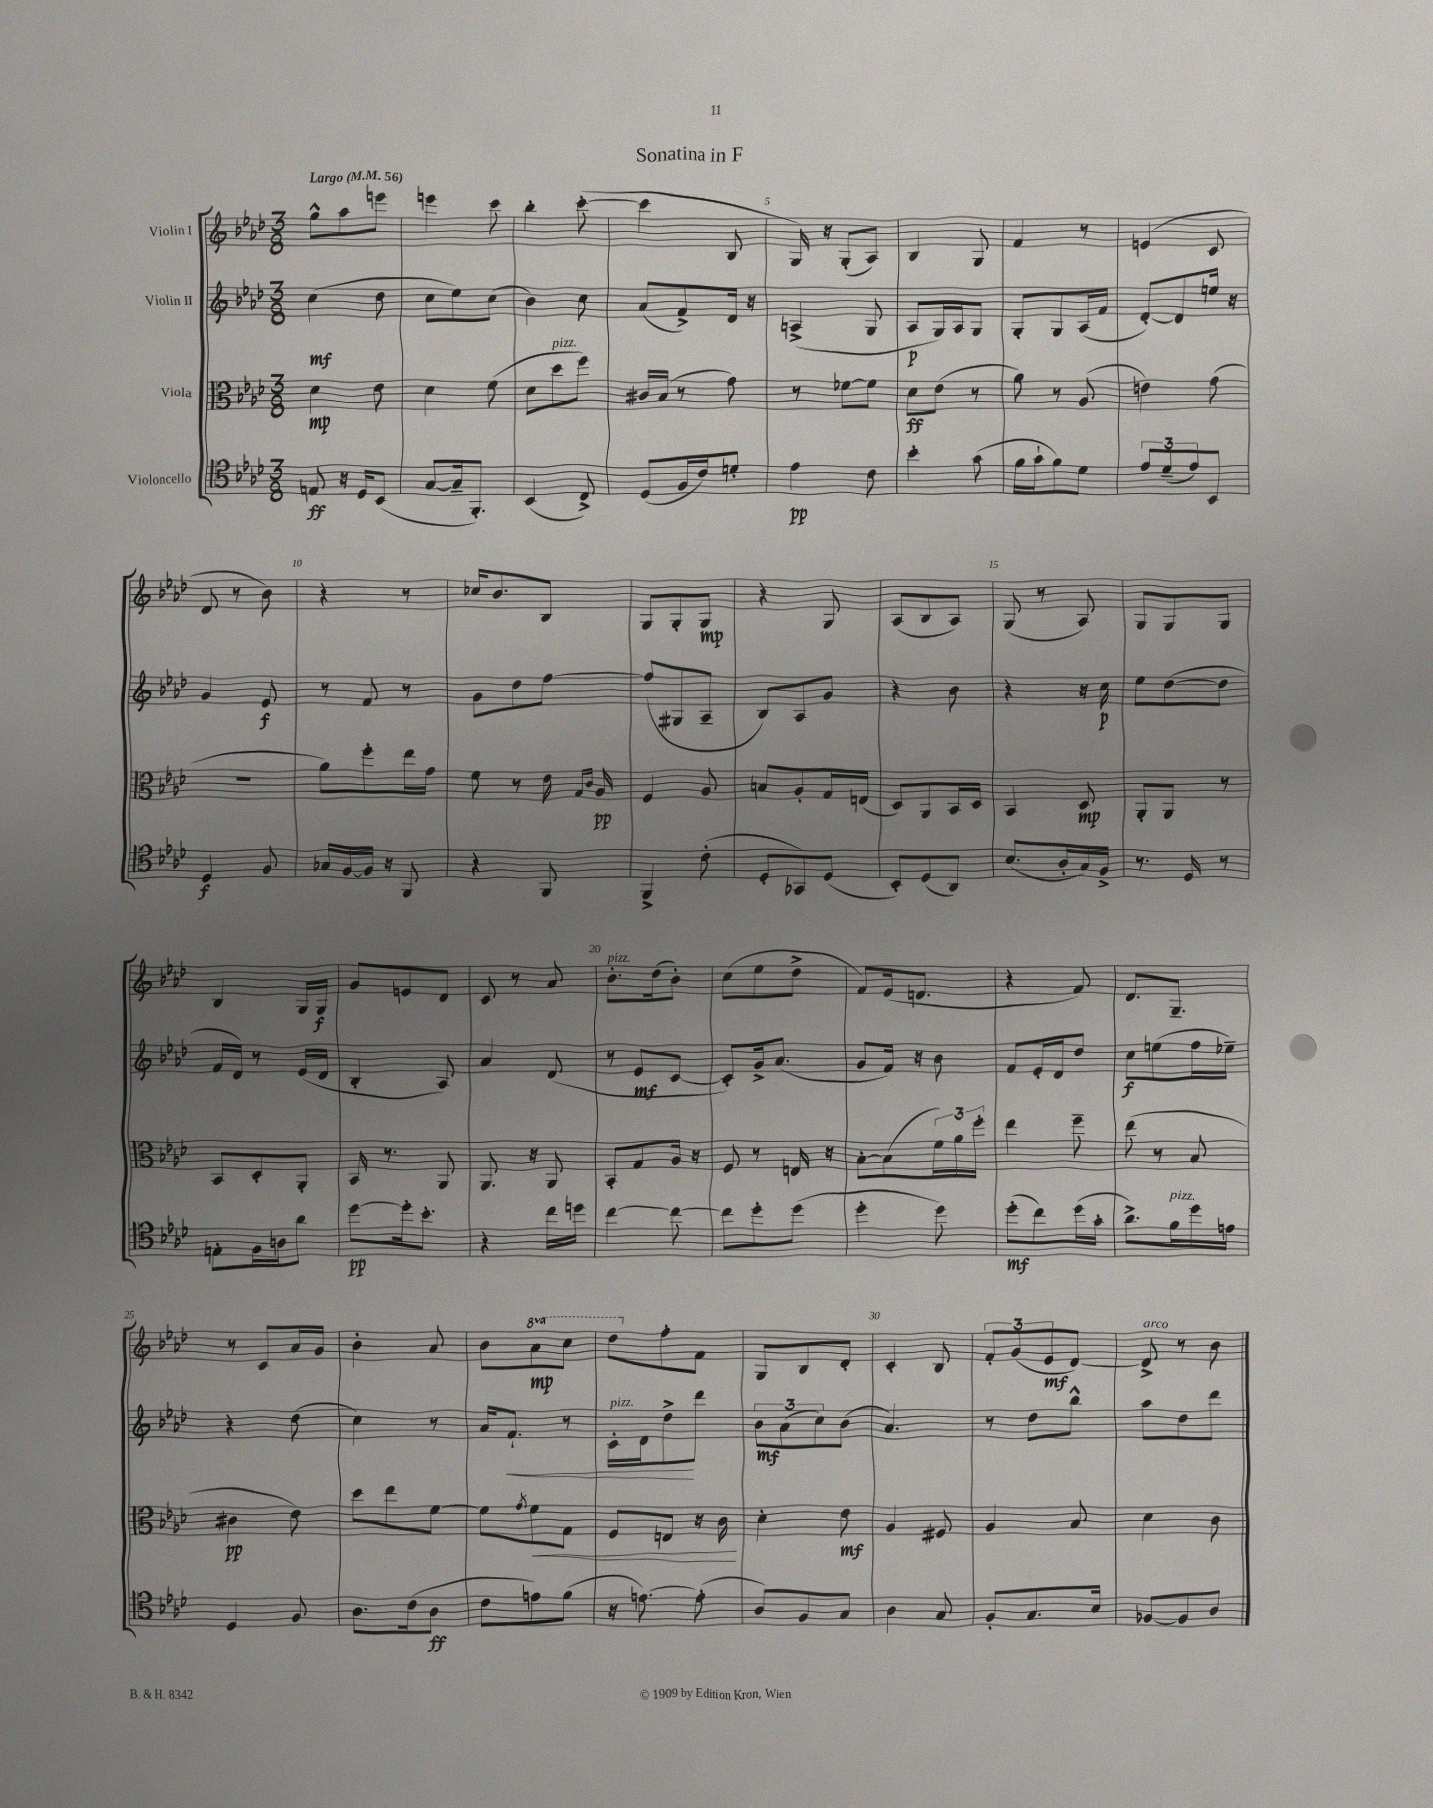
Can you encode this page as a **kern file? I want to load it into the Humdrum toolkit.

**kern	**dynam	**kern	**dynam	**kern	**dynam	**kern	**dynam
*part4	*part4	*part3	*part3	*part2	*part2	*part1	*part1
*staff4	*staff4	*staff3	*staff3	*staff2	*staff2	*staff1	*staff1
*I"Violoncello	*	*I"Viola	*	*I"Violin II	*	*I"Violin I	*
*clefC4	*	*clefC3	*	*clefG2	*	*clefG2	*
*k[b-e-a-d-]	*	*k[b-e-a-d-]	*	*k[b-e-a-d-]	*	*k[b-e-a-d-]	*
*M3/8	*	*M3/8	*	*M3/8	*	*M3/8	*
*MM56	*	*MM56	*	*MM56	*	*MM56	*
=1	=1	=1	=1	=1	=1	=1	=1
!	!	!	!	!	!	!LO:TX:a:B:t=Largo	!
8En/	ff	4d-\	mp	(4cc\	mf	8gg^^\L	.
16r	.	.	.	.	.	8aa-\	.
16D-/KL	.	.	.	.	.	.	.
(8BB-/J	.	8e-\	.	8dd-\	.	8eeen\J	.
=2	=2	=2	=2	=2	=2	=2	=2
[8G/L	.	4d-\	.	8cc\L	.	4eeen\	.
16G~/k]	.	.	.	8ee-\)	.	.	.
8.FF'/J)	.	.	.	.	.	.	.
.	.	(8f\	.	(8cc\J	.	8ccc\	.
=3	=3	=3	=3	=3	=3	=3	=3
(4BB-/	.	8d-\L	.	4b-\)	.	4bb-'\	.
!	!	!LO:TX:a:i:t=pizz.	!	!	!	!	!
.	.	8dd-\	.	.	.	.	.
8C^/)	.	8ff\J)	.	8cc\	.	([8ccc'\	.
=4	=4	=4	=4	=4	=4	=4	=4
(8D-/L	.	16c#X/LL	.	(8a-/L	.	4ccc\]	.
.	.	(16B-/JJ	.	.	.	.	.
16F/L	.	8r	.	8f^/)	.	.	.
16c/J)	.	.	.	.	.	.	.
8dn'/J	.	8g\)	.	16d-/Jk	.	8B-/	.
.	.	.	.	16r	.	.	.
=5	=5	=5	=5	=5	=5	=5	=5
4e-\	pp	8r	.	(4An^/	.	16G/)	.
.	.	.	.	.	.	16r	.
.	.	[8f-X\L	.	.	.	(8G'/L	.
8c\	.	8f-\J]	.	8G/	.	8A-/J)	.
=6	=6	=6	=6	=6	=6	=6	=6
4b-'\	.	8d-\L	ff	8A-/L	p	4B-/	.
.	.	(8e-\J	.	16G/L)	.	.	.
.	.	.	.	16A-/J	.	.	.
(8g\	.	8r	.	8G/J	.	8G/	.
=7	=7	=7	=7	=7	=7	=7	=7
16f\LL	.	8a-\)	.	8G'/L	.	4f/	.
16g`\J	.	.	.	.	.	.	.
8f\)	.	8r	.	8G/	.	.	.
8d-\J	.	(8A-/	.	(16A-/L	.	8r	.
.	.	.	.	16f/JJ	.	.	.
=8	=8	=8	=8	=8	=8	=8	=8
12e-/L	.	4en\)	.	[8d-'/L)	.	(4en/	.
(12d-~/	.	.	.	.	.	.	.
.	.	.	.	8d-/]	.	.	.
12e-/)	.	.	.	.	.	.	.
8BB-/J	.	(8g\	.	16een/Jk	.	8c/	.
.	.	.	.	16r	.	.	.
!!LO:LB:g=z
=9	=9	=9	=9	=9	=9	=9	=9
4D-/	f	4.r	.	4g/	.	8d-/	.
.	.	.	.	.	.	8r	.
8F/	.	.	.	8e-/	f	8b-\)	.
=10	=10	=10	=10	=10	=10	=10	=10
16G-X/LL	.	8a-\L)	.	8r	.	4r	.
[16F/	.	.	.	.	.	.	.
16F/JJ]	.	8ff'\	.	8f/	.	.	.
16r	.	.	.	.	.	.	.
8FF/	.	16ee-\L	.	8r	.	8r	.
.	.	16g\JJ	.	.	.	.	.
=11	=11	=11	=11	=11	=11	=11	=11
4r	.	8f\	.	8g\L	.	16cc-X/KL	.
.	.	.	.	.	.	8.b-/	.
.	.	8r	.	8dd-\	.	.	.
8FF/	.	16e-\	.	[8ff\J	.	8B-/J	.
.	.	16qqG/LL	.	.	.	.	.
.	.	16qqc/JJ	.	.	.	.	.
.	.	16A-/	pp	.	.	.	.
=12	=12	=12	=12	=12	=12	=12	=12
4FF^/	.	4F/	.	(8ff/L]	.	8G/L	.
.	.	.	.	8G#X/	.	8G'/	.
(8c'\	.	8A-/	.	8A-~/J	.	8G/J	mp
=13	=13	=13	=13	=13	=13	=13	=13
8D-'/L	.	8Bn/L	.	8B-/L)	.	4r	.
8GG-X/)	.	8A-'/	.	8A-/	.	.	.
(8D-/J	.	16G/L	.	8g/J	.	8G/	.
.	.	(16En/JJ	.	.	.	.	.
=14	=14	=14	=14	=14	=14	=14	=14
8BB-'/L)	.	8D-/L)	.	4r	.	(8A-/L	.
(8D-/	.	8AA-/	.	.	.	8B-/	.
8AA-/J)	.	16BB-/L	.	8b-\	.	8A-/J)	.
.	.	16D-/JJ	.	.	.	.	.
=15	=15	=15	=15	=15	=15	=15	=15
(8.B-/L	.	4BB-/	.	4r	.	(8G/	.
.	.	.	.	.	.	8r	.
16A-'/L	.	.	.	.	.	.	.
16G/)	.	8D-/	mp	16r	.	8A-/)	.
16F^/JJ	.	.	.	16cc\	p	.	.
=16	=16	=16	=16	=16	=16	=16	=16
8.r	.	8AA-'/L	.	8ee-\L	.	8G/L	.
.	.	8AA-/J	.	([8dd-\	.	8G/	.
16D-/	.	.	.	.	.	.	.
8r	.	8r	.	8dd-\J]	.	8G/J	.
!!LO:LB:g=z
=17	=17	=17	=17	=17	=17	=17	=17
8En'\L	.	8BB-/L	.	16f/LL	.	4B-/	.
.	.	.	.	16d-/JJ)	.	.	.
16F\L	.	8D-'/	.	8r	.	.	.
16An\J	.	.	.	.	.	.	.
8a-\J	.	8AA-'/J	.	(16e-/LL	.	16G/LL	.
.	.	.	.	16d-/JJ	.	16G/JJ	f
=18	=18	=18	=18	=18	=18	=18	=18
[8dd-\L	pp	16BB-/	.	4B-'/	.	8g/L	.
.	.	8.r	.	.	.	.	.
16dd-'\k]	.	.	.	.	.	8en/	.
8.b-'\J	.	.	.	.	.	.	.
.	.	8AA-/	.	8A-/)	.	8d-/J	.
=19	=19	=19	=19	=19	=19	=19	=19
4r	.	8.AA-/	.	4a-/	.	8c/	.
.	.	.	.	.	.	8r	.
.	.	16r	.	.	.	.	.
16cc\LL	.	8AA-/	.	(8d-/	.	8a-/	.
16ddn\JJ	.	.	.	.	.	.	.
=20	=20	=20	=20	=20	=20	=20	=20
!	!	!	!	!	!	!LO:TX:a:i:t=pizz.	!
[4cc\	.	8BB-'/L	.	8r	.	8.b-'\L	.
.	.	8G/	.	8e-/L	mf	.	.
.	.	.	.	.	.	(16dd-\k	.
8cc\_	.	16A-/Jk	.	[8c/J	.	8b-'\J)	.
.	.	16r	.	.	.	.	.
=21	=21	=21	=21	=21	=21	=21	=21
8cc\L]	.	8F/	.	8c'/L])	.	(8cc\L	.
8dd-'\	.	8r	.	16g^/k	.	8ee-\	.
.	.	.	.	(8.a-/J	.	.	.
(8dd-\J	.	16En/	.	.	.	8dd-^\J	.
.	.	16r	.	.	.	.	.
=22	=22	=22	=22	=22	=22	=22	=22
4dd-'\	.	[8B-'\L	.	8g/L	.	8f/L)	.
.	.	(8B-\]	.	16f/Jk)	.	(16e-/k	.
.	.	.	.	16r	.	8.dn/J	.
8dd-\)	.	24f\L)	.	8b-\	.	.	.
.	.	24a-\	.	.	.	.	.
.	.	24ff'\JJ	.	.	.	.	.
=23	=23	=23	=23	=23	=23	=23	=23
(8dd-'\L	mf	4ee-\	.	8f/L	.	4r	.
8cc\)	.	.	.	16e-'/L	.	.	.
.	.	.	.	16d-/J	.	.	.
(16dd-\L	.	8ff~\	.	8dd-/J	.	8f/)	.
16g'\JJ	.	.	.	.	.	.	.
=24	=24	=24	=24	=24	=24	=24	=24
8.a-^\L)	.	(8ee-\	.	8cc\L	f	8.d-/L	.
.	.	8r	.	(8een\	.	.	.
!LO:TX:a:i:t=pizz.	!	!	!	!	!	!	!
16f\L	.	.	.	.	.	8.G~/J	.
16dd-\	.	8B-/	.	16ff\L	.	.	.
16en\JJ	.	.	.	16ee-X~\JJ)	.	.	.
!!LO:LB:g=z
=25	=25	=25	=25	=25	=25	=25	=25
4D-/	.	4c#X\	pp	4r	.	8r	.
.	.	.	.	.	.	8c/L	.
8F/	.	8e-\)	.	(8dd-\	.	16a-/L	.
.	.	.	.	.	.	16g/JJ	.
=26	=26	=26	=26	=26	=26	=26	=26
8.A-\L	.	8dd-\L	.	4cc\)	.	4b-'\	.
.	.	8ee-\	.	.	.	.	.
(16c\k	.	.	.	.	.	.	.
8A-\J	ff	[8f\J	.	8r	.	8a-/	.
=27	=27	=27	=27	=27	=27	=27	=27
8c\L	.	8f\L]	.	16a-/KL	.	8b-\L	.
!	!	!	!	!	!LO:HP:b	!	!
.	.	.	.	8.f`/J	<	.	.
.	.	8qg/	.	.	.	.	.
!	!	!	!LO:HP:b	!	!	!	!
*	*	*	*	*	*	*8va	*
8en\)	.	8f\	<	.	.	8aa-\	mp
(8f\J	.	8G\J	.	8r	.	8ccc\J	.
=28	=28	=28	=28	=28	=28	=28	=28
!	!	!	!	!LO:TX:a:i:t=pizz.	!	!	!
16r	.	8F/L	.	16c'\LL	.	8ddd-\L	.
[8.en\)	.	.	.	16d-\J	.	.	.
*	*	*	*	*	*	*X8va	*
.	.	8En/J	.	8dd-^\	.	8ff'\	.
(8e'\]	.	16r	.	8ddd-\J	[	8f\J	.
.	.	16c\	.	.	.	.	.
.	.	.	[	.	.	.	.
=29	=29	=29	=29	=29	=29	=29	=29
8A-/L)	.	4d-'\	.	12b-\L	mf	8G/L	.
.	.	.	.	(12a-\	.	.	.
8F/	.	.	.	.	.	8B-/	.
.	.	.	.	12cc\)	.	.	.
8G/J	.	8e-\	mf	(8b-\J	.	8d-'/J	.
=30	=30	=30	=30	=30	=30	=30	=30
4A-\	.	4A-/	.	4.a-/)	.	4c'/	.
8G/	.	8F#X/	.	.	.	8B-/	.
=31	=31	=31	=31	=31	=31	=31	=31
8F'/L	.	4A-/	.	8r	.	12f'/L	.
.	.	.	.	.	.	(12g/	.
8.G/	.	.	.	8dd-\L	.	.	.
.	.	.	.	.	.	12e-/	mf
.	.	8B-/	.	8bb-^^\J	.	[8d-/J)	.
16B-/Jk	.	.	.	.	.	.	.
=32	=32	=32	=32	=32	=32	=32	=32
!	!	!	!	!	!	!LO:TX:a:i:t=arco	!
[8F-X/L	.	4d-\	.	8aa-\L	.	8d-^/]	.
8F-/]	.	.	.	8dd-\	.	8r	.
8A-/J	.	8c\	.	8ddd-\J	.	8b-\	.
==	==	==	==	==	==	==	==
*-	*-	*-	*-	*-	*-	*-	*-
